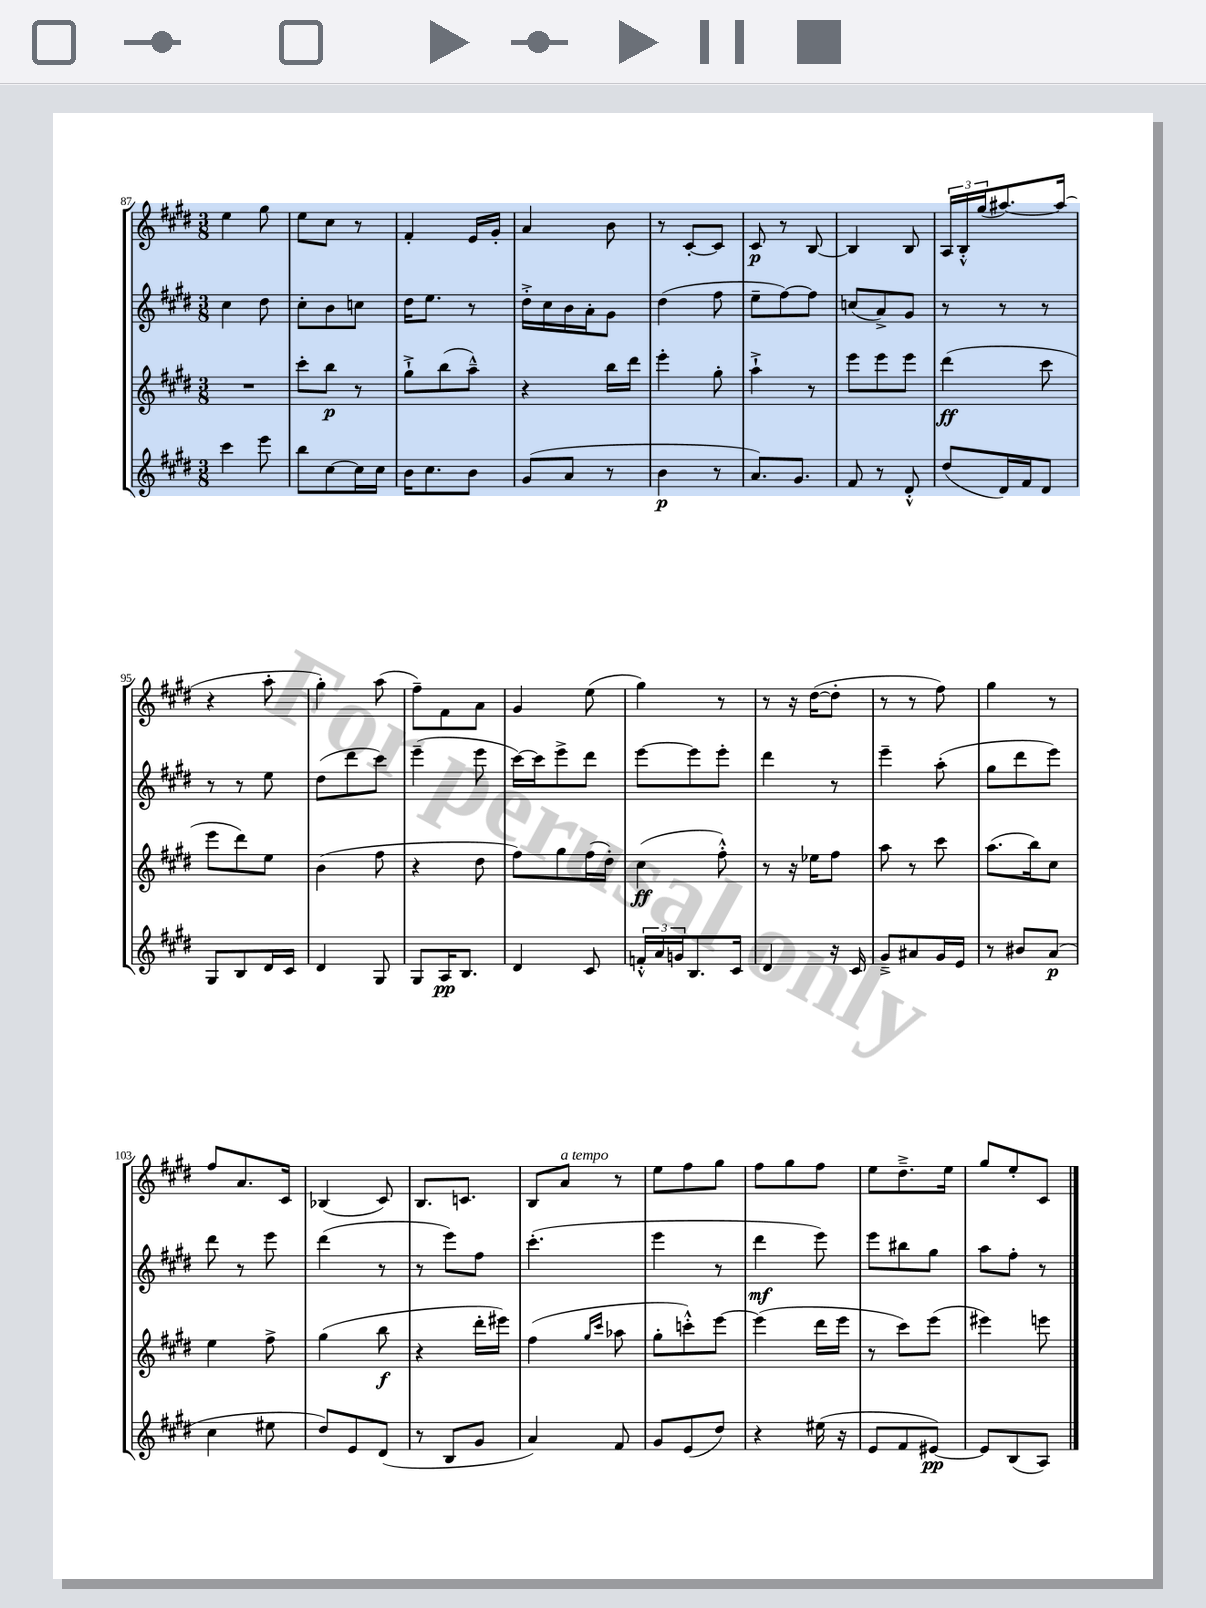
<<
\new StaffGroup <<
\new Staff = "s0" {
    \clef treble \key e \major \numericTimeSignature \time 3/8
    e''4 gis''8 |
    e''8 cis''8 r8 |
    fis'4-. e'16 gis'16-. |
    a'4 b'8 |
    r8 cis'8~-. cis'8 |
    cis'8\p r8 b8~ |
    b4 b8 |
    \tuplet 3/2 { a16 b16-.-^ gis''16( } ais''8.~) ais''16( |
    r4 a''8-. |
    gis''4-.) a''8( |
    fis''8--) fis'8 a'8 |
    gis'4 e''8( |
    gis''4) r8 |
    r8 r16 dis''16~( dis''8-. |
    r8 r8 fis''8) |
    gis''4 r8 |
    fis''8 a'8. cis'16 |
    bes4( cis'8) |
    b8. c'8. |
    b8 a'8^\markup { \italic "a tempo" } r8 |
    e''8 fis''8 gis''8 |
    fis''8 gis''8 fis''8 |
    e''8 dis''8.---> e''16 |
    gis''8 e''8-. cis'8 \bar "|." |
}
\new Staff = "s1" {
    \clef treble \key e \major \numericTimeSignature \time 3/8
    cis''4 dis''8 |
    cis''8-. b'8 c''8 |
    dis''16 e''8. r8 |
    dis''16-.-> cis''16 b'16 a'16-. gis'8 |
    dis''4( fis''8 |
    e''8-- fis''8~) fis''8 |
    c''8( a'8->) gis'8 |
    r8 r8 r8 |
    r8 r8 e''8 |
    dis''8( dis'''8 cis'''8) |
    e'''4--( e'''8 |
    cis'''16~) cis'''16 e'''8-> dis'''8 |
    e'''8~ e'''8 e'''8-. |
    dis'''4 r8 |
    e'''4-- a''8-.( |
    gis''8 dis'''8 e'''8) |
    dis'''8 r8 e'''8 |
    dis'''4( r8 |
    r8 e'''8) fis''8 |
    cis'''4.-.( |
    e'''4 r8 |
    dis'''4\mf e'''8) |
    e'''8 bis''8 gis''8 |
    a''8 fis''8-. r8 \bar "|." |
}
\new Staff = "s2" {
    \clef treble \key e \major \numericTimeSignature \time 3/8
    R4. |
    cis'''8-. b''8\p r8 |
    gis''8-!-> b''8( a''8---^) |
    r4 b''16 dis'''16 |
    e'''4-. gis''8-. |
    a''4-!-> r8 |
    e'''8 e'''8 e'''8 |
    dis'''4\ff( cis'''8 |
    e'''8 dis'''8) e''8 |
    b'4( fis''8 |
    r4 dis''8 |
    fis''8) gis''8 fis''16( dis''16-.) |
    cis''4\ff( fis''8-.-^) |
    r8 r16 ees''16 fis''8 |
    a''8 r8 cis'''8 |
    a''8.( b''16) cis''8 |
    e''4 fis''8-> |
    gis''4( b''8\f |
    r4 dis'''16-. eis'''16) |
    fis''4( \grace { gis''16 cis'''16 } aes''8 |
    gis''8-. c'''8-.-^) e'''8~ |
    e'''4( dis'''16 e'''16 |
    r8 cis'''8) e'''8( |
    eis'''4) e'''8 \bar "|." |
}
\new Staff = "s3" {
    \clef treble \key e \major \numericTimeSignature \time 3/8
    cis'''4 e'''8 |
    b''8 cis''8~ cis''16 cis''16 |
    b'16 cis''8. b'8 |
    gis'8( a'8 r8 |
    b'4\p r8 |
    a'8.) gis'8. |
    fis'8 r8 dis'8-.-^ |
    dis''8( dis'16) fis'16 dis'8 |
    gis8 b8 dis'16 cis'16 |
    dis'4 gis8 |
    gis8 a16\pp b8. |
    dis'4 cis'8 |
    \tuplet 3/2 { f'16-.-^ a'16 g'16 } b8. cis'16 |
    dis'4 r16 cis'16 |
    gis'8---> ais'8 gis'16 e'16 |
    r8 bis'8 a'8\p( |
    cis''4 eis''8 |
    dis''8) e'8 dis'8( |
    r8 b8 gis'8 |
    a'4) fis'8 |
    gis'8 e'8( dis''8) |
    r4 eis''16( r16 |
    e'8 fis'8 eis'8~\pp) |
    eis'8 b8( a8) \bar "|." |
}
>>
>>
\layout { \context { \Score currentBarNumber = #87 } }
